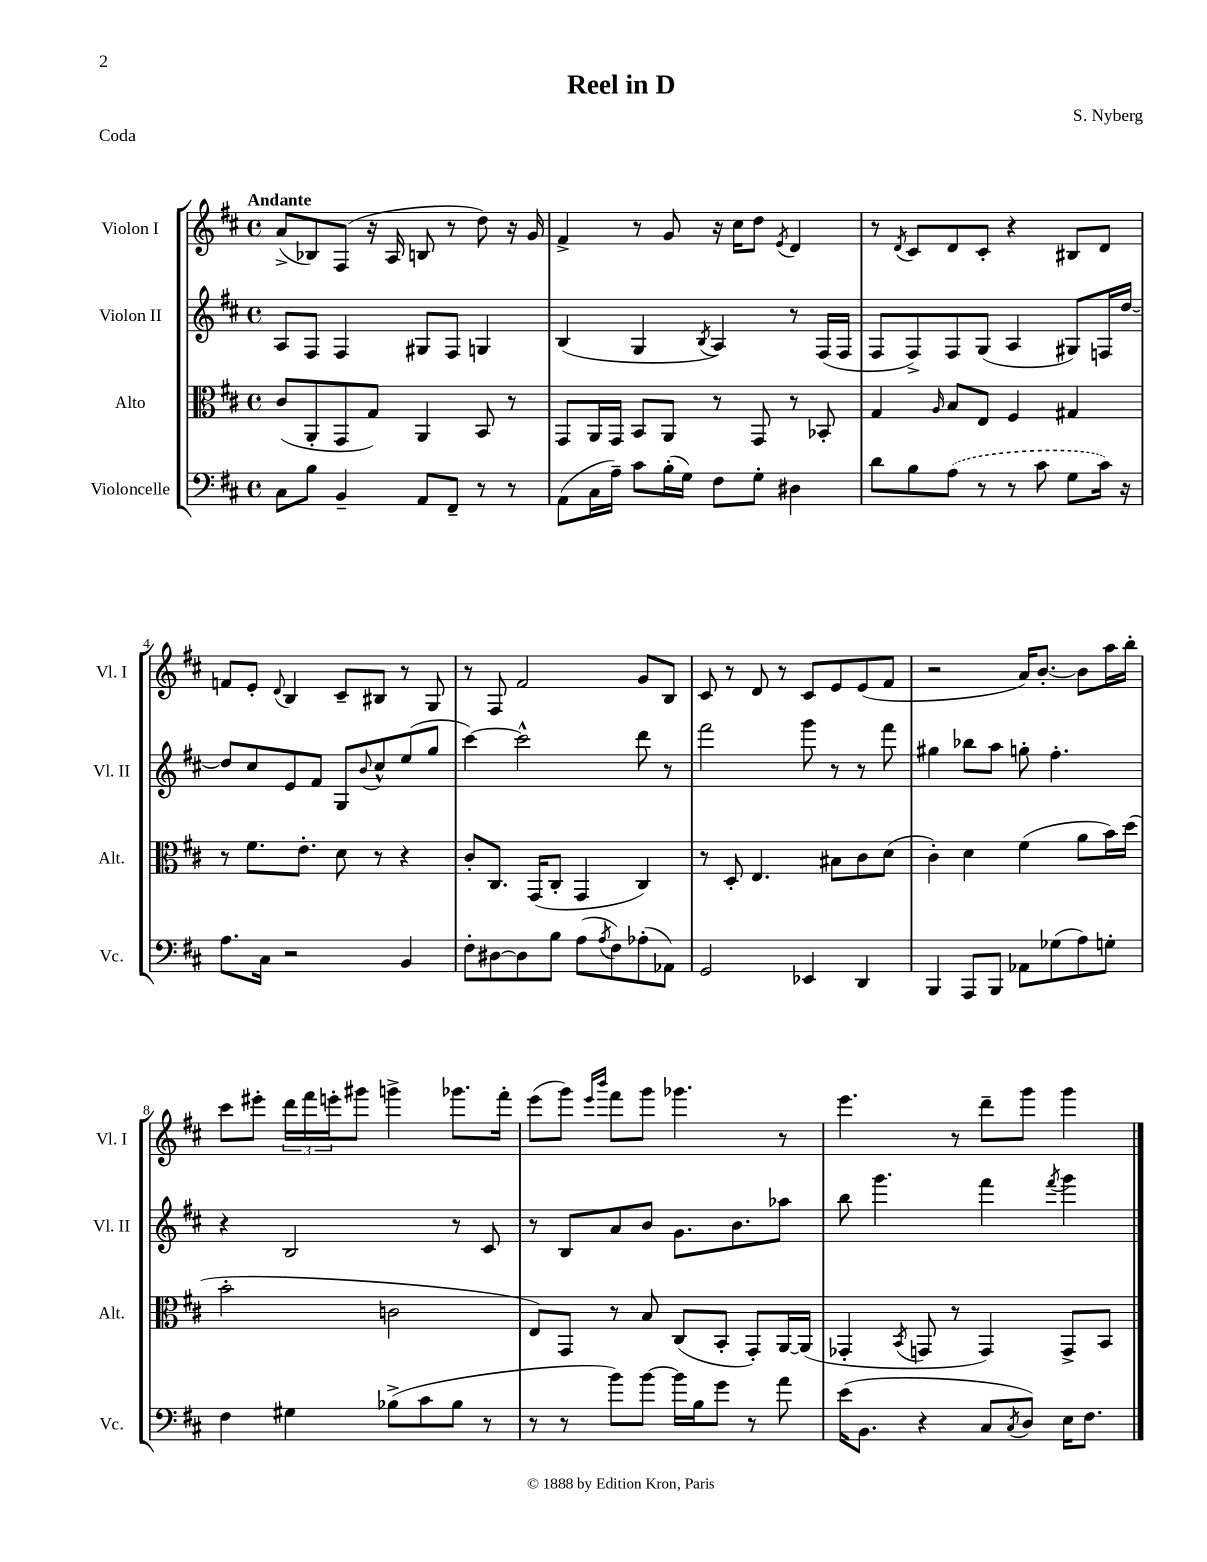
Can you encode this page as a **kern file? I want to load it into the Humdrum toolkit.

**kern	**kern	**kern	**kern
*part4	*part3	*part2	*part1
*staff4	*staff3	*staff2	*staff1
*I"Violoncelle	*I"Alto	*I"Violon II	*I"Violon I
*I'Vc.	*I'Alt.	*I'Vl. II	*I'Vl. I
*clefF4	*clefC3	*clefG2	*clefG2
*k[f#c#]	*k[f#c#]	*k[f#c#]	*k[f#c#]
*M4/4	*M4/4	*M4/4	*M4/4
*met(c)	*met(c)	*met(c)	*met(c)
=1	=1	=1	=1
!	!	!	!LO:TX:a:B:t=Andante
8C#\L	(8c#/L	8A/L	(8a^/L
8B\J	8AA'/	8F#/J	8B-X/)
4BB~/	8GG/	4F#/	(8F#/J
.	8G/J)	.	16r
.	.	.	16A/
8AA/L	4AA/	8G#X/L	8Bn/
8FF#~/J	.	8F#/J	8r
8r	8BB/	4Gn/	8dd\)
8r	8r	.	16r
.	.	.	16g/
=2	=2	=2	=2
(8AA\L	8GG/L	(4B/	4f#^/
16C#\L	16AA/L	.	.
16A~\JJ)	16GG/JJ	.	.
8c#\L	8BB/L	4G/	8r
(16B'\L	8AA/J	.	8g/
16G\JJ)	.	.	.
.	.	8qB/	.
8F#\L	8r	4A/)	16r
.	.	.	16cc#\KL
8G'\J	8GG/	.	8dd\J
.	.	.	8qe/
4D#X\	8r	8r	4d/
.	8BB-X'/	(16F#/LL	.
.	.	16F#/JJ	.
=3	=3	=3	=3
8d\L	4G/	8F#/L	8r
.	.	.	8qd/
8B\	.	8F#^/)	8c#/L
.	16qqA/	.	.
(8A\J	8B/L	8F#/	8d/
8r	8E/J	(8G/J	8c#'/J
8r	4F#/	4A/	4r
8c#\	.	.	.
8G\L	4G#X/	8G#X/L)	8B#X/L
16c#\Jk)	.	16Fn/L	8d/J
16r	.	[16dd/JJ	.
!!LO:LB:g=z
=4	=4	=4	=4
8.A\L	8r	8dd/L]	8fn/L
.	8.f#\L	8cc#/	8e'/J
16C#\Jk	.	.	.
.	.	.	8qqd/
2r	.	8e/	4B/
.	8.e'\J	.	.
.	.	8f#/J	.
.	8d\	8G/L	8c#~/L
.	.	8qqb/	.
.	8r	8cc#^^/	8B#X/J
4BB/	4r	(8ee/	8r
.	.	8gg/J	8G/
=5	=5	=5	=5
8F#'\L	8c#'/L	[4ccc#\)	8r
[8D#X\	8.C#/J	.	8F#/
8D#\]	.	2ccc#^^\]	2f#/
.	(16GG/KL	.	.
8B\J	8C#'/J	.	.
(8A\L	4GG/	.	.
8qA/	.	.	.
8F#\)	.	.	.
(8A-X'\	4C#/)	8ddd\	8g/L
8AA-X\J)	.	8r	8B/J
=6	=6	=6	=6
2GG/	8r	2fff#\	8c#/
.	8D'/	.	8r
.	4.E/	.	8d/
.	.	.	8r
4EE-X/	.	8ggg\	8c#/L
.	8B#X\L	8r	8e/
4DD/	8c#\	8r	(8e/
.	(8d\J	8fff#\	8f#/J
=7	=7	=7	=7
4BBB/	4c#'\)	4gg#X\	2r
8AAA/L	4d\	8bb-X\L	.
8BBB/J	.	8aa\J	.
8AA-X\L	(4f#\	8ggn'\	16a/KL)
.	.	.	[8.b'/J
(8G-X\	.	4.ff#'\	.
8A\)	8a\L	.	8b\L]
8Gn'\J	16b\L)	.	16aa\L
.	(16dd\JJ	.	16bb'\JJ
!!LO:LB:g=z
=8	=8	=8	=8
4F#\	2b'\	4r	8ccc#\L
.	.	.	8eee#X'\J
4G#X\	.	2B/	24ddd\LL
.	.	.	24fff#\
.	.	.	24eeen'\J
.	.	.	8ggg#X\J
(8B-X^\L	2cn\	.	4gggn^\
8c#\	.	.	.
8B-\J	.	8r	8.ggg-X\L
8r	.	8c#/	.
.	.	.	16fff#'\Jk
=9	=9	=9	=9
8r	8E/L)	8r	(8eee\L
8r	8GG/J	8B/L	8ggg\J)
.	.	.	16qqeee/LL
.	.	.	16qqbbb/JJ
8b\L)	8r	8a/	8fff#\L
[8b\J	8B/	8b/J	8ggg\J
16b\LL]	(8C#/L	8.g\L	4.ggg-X\
16B\J	.	.	.
8g\J	8BB'/J	.	.
.	.	8.b\	.
8r	8GG'/L)	.	.
8a\	[16AA/L	8aa-X\J	8r
.	(16AA/JJ]	.	.
=10	=10	=10	=10
(16e\KL	4GG-X'/	8bb\	4.eee\
8.BB\J	.	.	.
.	.	4.ggg\	.
.	8qBB/	.	.
4r	8GGn/	.	.
.	8r	.	8r
8C#/L	4GG/)	4fff#\	8ddd~\L
8qC#/	.	.	.
8D/J)	.	.	8ggg\J
.	.	8qfff#/	.
16E\KL	8GG^/L	4ggg\	4ggg\
8.F#\J	.	.	.
.	8BB/J	.	.
==	==	==	==
*-	*-	*-	*-
